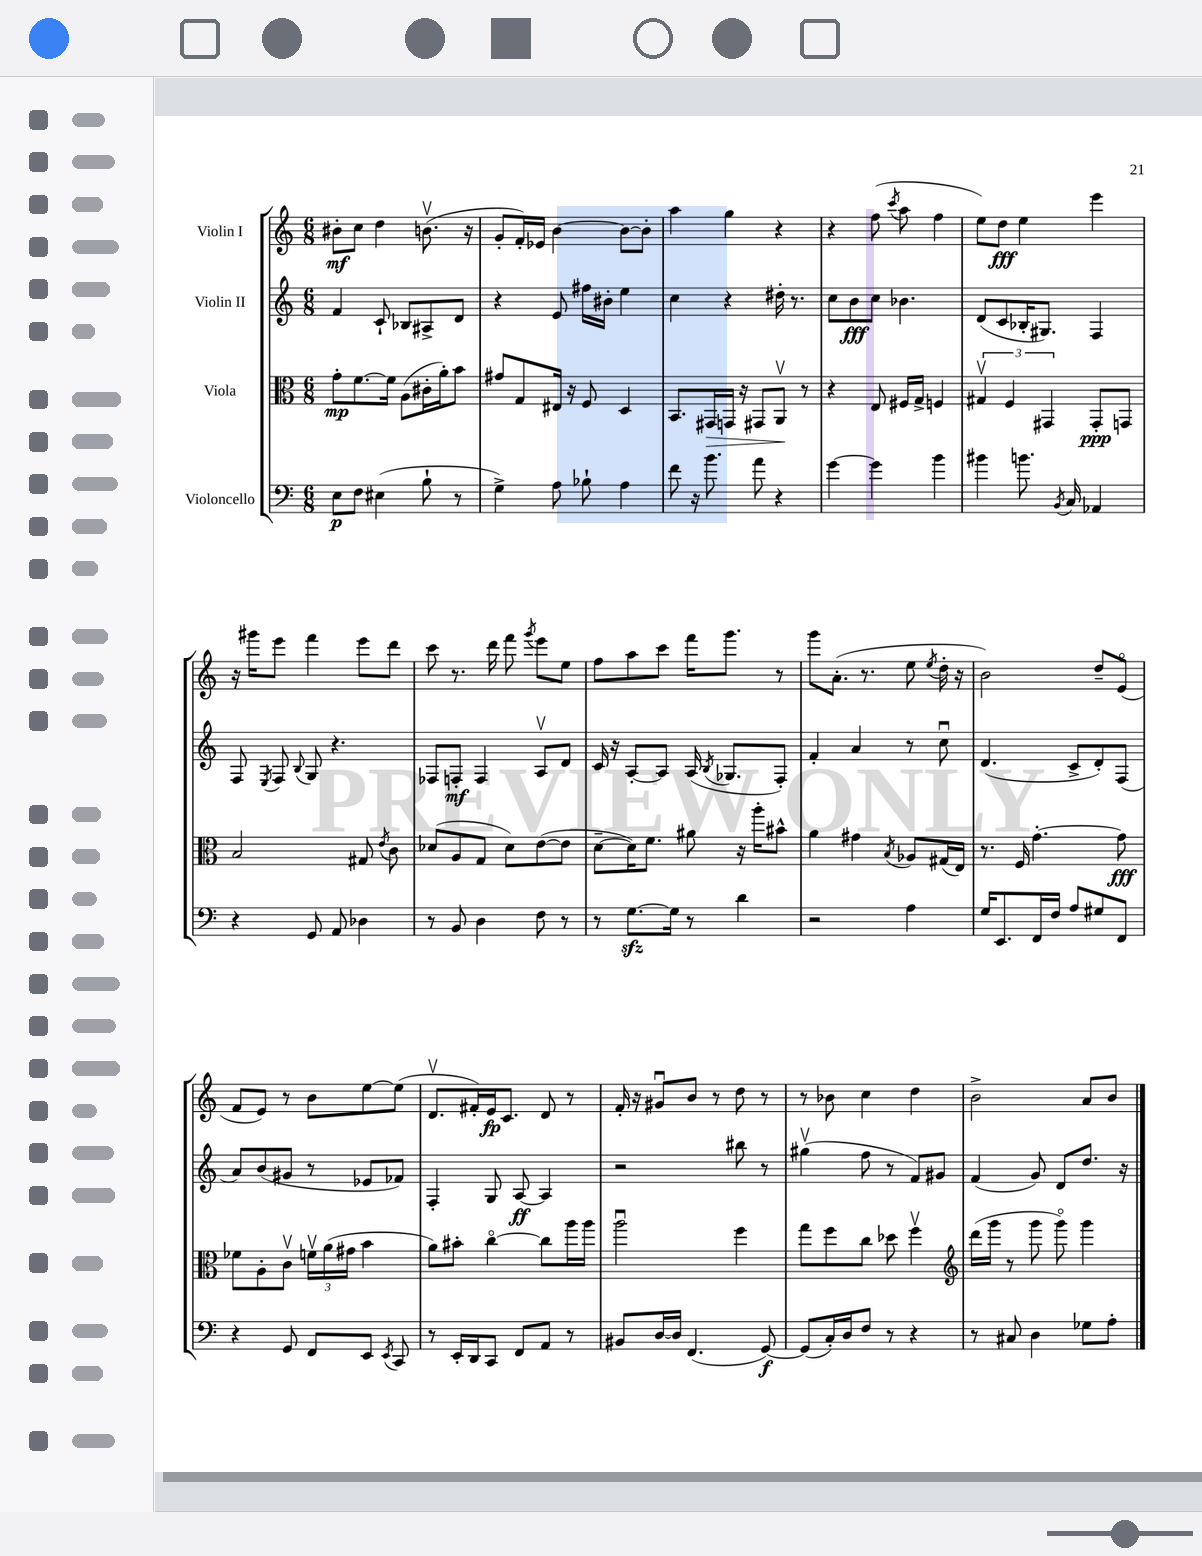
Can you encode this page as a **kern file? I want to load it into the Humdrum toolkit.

**kern	**kern	**kern	**kern
*staff4	*staff3	*staff2	*staff1
*clefF4	*clefC3	*clefG2	*clefG2
*k[]	*k[]	*k[]	*k[]
*M6/8	*M6/8	*M6/8	*M6/8
8E\L	8g'\L	4f/	8b#'\L
8F\J	[8.f\	.	8cc\J
(4E#\	.	8c`/	4dd\
.	16f\]Jk	.	.
.	(8A\L	8B-/L	.
8B`\	16c#'\L	8A#^/	(8.bv\
.	16a'\J)	.	.
8r	8b\J	8d/J	.
.	.	.	16r
=	=	=	=
4G^\)	8g#/L	4r	8g'/L
.	8G/	.	16f'/L)
.	.	.	16e-/JJ
8A\	16E#/Jk	8e/	[4b\
.	16r	.	.
8B-`\	8F/	16ff#\LL	.
.	.	16b#'\JJ	.
4A\	4D/	4ee\	8b\_L
.	.	.	8b'\]J
=	=	=	=
8f\	8.BB/L	4cc\	4aa\
16r	.	.	.
8.b\	16GG#/L	.	.
.	16GG/JJ	4r	4gg\
.	16r	.	.
8a\	8GG#/L	.	.
4r	8AAv/J	16dd#'\	4r
.	.	8.r	.
.	8r	.	.
=	=	=	=
[4g\	4r	8cc\L	4r
.	.	8b\	.
4g\]	8E/	8cc\J	(8ff\
.	.	.	8qccc/
.	16F#/LL	4.b-\	8aa\
.	16G^/JJ	.	.
4b\	4F/	.	4ff\
=	=	=	=
4b#\	6G#v/	(8d/L	8ee\L)
.	.	8c/	8dd\J
.	6F/	.	.
8.b\	.	16B-'/K	4ee\
.	.	8.G#/J)	.
.	6GG#/	.	.
8qBB/	.	.	.
16C/	.	.	.
4AA-/	8GG#'/L	4F/	4eee\
.	8GG/J	.	.
=	=	=	=
4r	2B/	8F/	16r
.	.	.	16ggg#\LK
.	.	8qE/	.
.	.	8F/	8eee\J
.	.	8qqB/	.
8GG/	.	8G/	4fff\
8AA/	.	4.r	.
4D-\	8G#/	.	8eee\L
.	8qe/	.	.
.	8c\	.	8ddd\J
=	=	=	=
8r	(8d-/L	8F-/L	8ccc\
8BB/	8A/	8F'/J	8.r
4D\	8G/J	4F/	.
.	.	.	16ddd\
.	8d-\L)	.	8fff\
.	.	.	8qggg/
8F\	([8e\	8Av/L	8eee\L
8r	8e\]J	8d/J	8ee\J
=	=	=	=
8r	[8d~\L	16c/	8ff\L
.	.	16r	.
[8.G\L	16d\]K)	[8A'/L	8aa\
.	8.f\J	.	.
.	.	8A/]J	8ccc\J
16G\]Jk	.	.	.
8r	8a#\	(16A/	16fff\LK
.	.	8qB/	.
.	.	8.G-/L	8.ggg\J
4d\	16r	.	.
.	16aa'\LK	.	.
.	8b#^^\J	8F'/J)	8r
=	=	=	=
2r	4a\	4f'/	8ggg\L
.	.	.	(8.a'\J
.	4g#\	4a/	.
.	.	.	8.r
.	8qB/	.	.
4A\	8A-/L	8r	8ee\
.	.	.	8qee/
.	(16G#/L	8ccu\	16dd'\
.	16E/JJ)	.	16r
=	=	=	=
16G/LK	8.r	(4.d/	2b\)
8.EE/	.	.	.
.	16F/	.	.
16FF/L	[4.g'\	.	.
16F/JJ	.	.	.
8A/L	.	8c^/L	.
8G#/	.	8d'/)	8dd~/L
8FF/J	8g\]	(8F/J	(8eo/J
=	=	=	=
4r	8f-\L	8a/L)	8f/L
.	8A'\	(8b/	8e/J)
8GG/	8cv\J	8g#/J	8r
8FF/L	24fv\LL	8r	8b\L
.	(24a\	.	.
.	24g#\JJ	.	.
8EE/J	4b\	8e-/L	[8ee\
8qEE/	.	.	.
8CC/	.	8f-/J)	(8ee\]J
=	=	=	=
8r	8a\L)	4F'/	8.dv/L
16EE'/LL	8b#'\J	.	.
16DD/J	.	.	16f#'/L)
8CC/J	[4cco\	8G/	16e/J
.	.	.	8.c/J
8FF/L	.	[8A/	.
8AA/J	8cc\]L	4A/]	8d/
8r	16aa\L	.	8r
.	16aa\JJ	.	.
=	=	=	=
8BB#/L	2aau\	2r	16f'/
.	.	.	16r
[16D/L	.	.	8g#u/L
16D/]JJ	.	.	.
(4.FF/	.	.	8b/J
.	.	.	8r
.	4ff\	8bb#\	8dd\
[8GG/)	.	8r	8r
=	=	=	=
(8GG/]L	8gg\L	(4gg#v\	8r
16C'/L)	8ff\	.	8b-\
16D/J	.	.	.
8F/J	8cc\J	8ff\	4cc\
8r	8dd-\	8r	.
4r	4ffv\	8f/L)	4dd\
.	.	8g#/J	.
=	=	=	=
*	*clefG2	*	*
8r	(16ddd\LL	(4f/	2b^\
.	16ggg\JJ	.	.
8C#/	8r	.	.
4D\	8ggg\	8g/)	.
.	8gggo\)	8d/L	.
8G-\L	4ggg\	8.dd/J	8a/L
8A'\J	.	.	8b/J
.	.	16r	.
==	==	==	==
*-	*-	*-	*-
